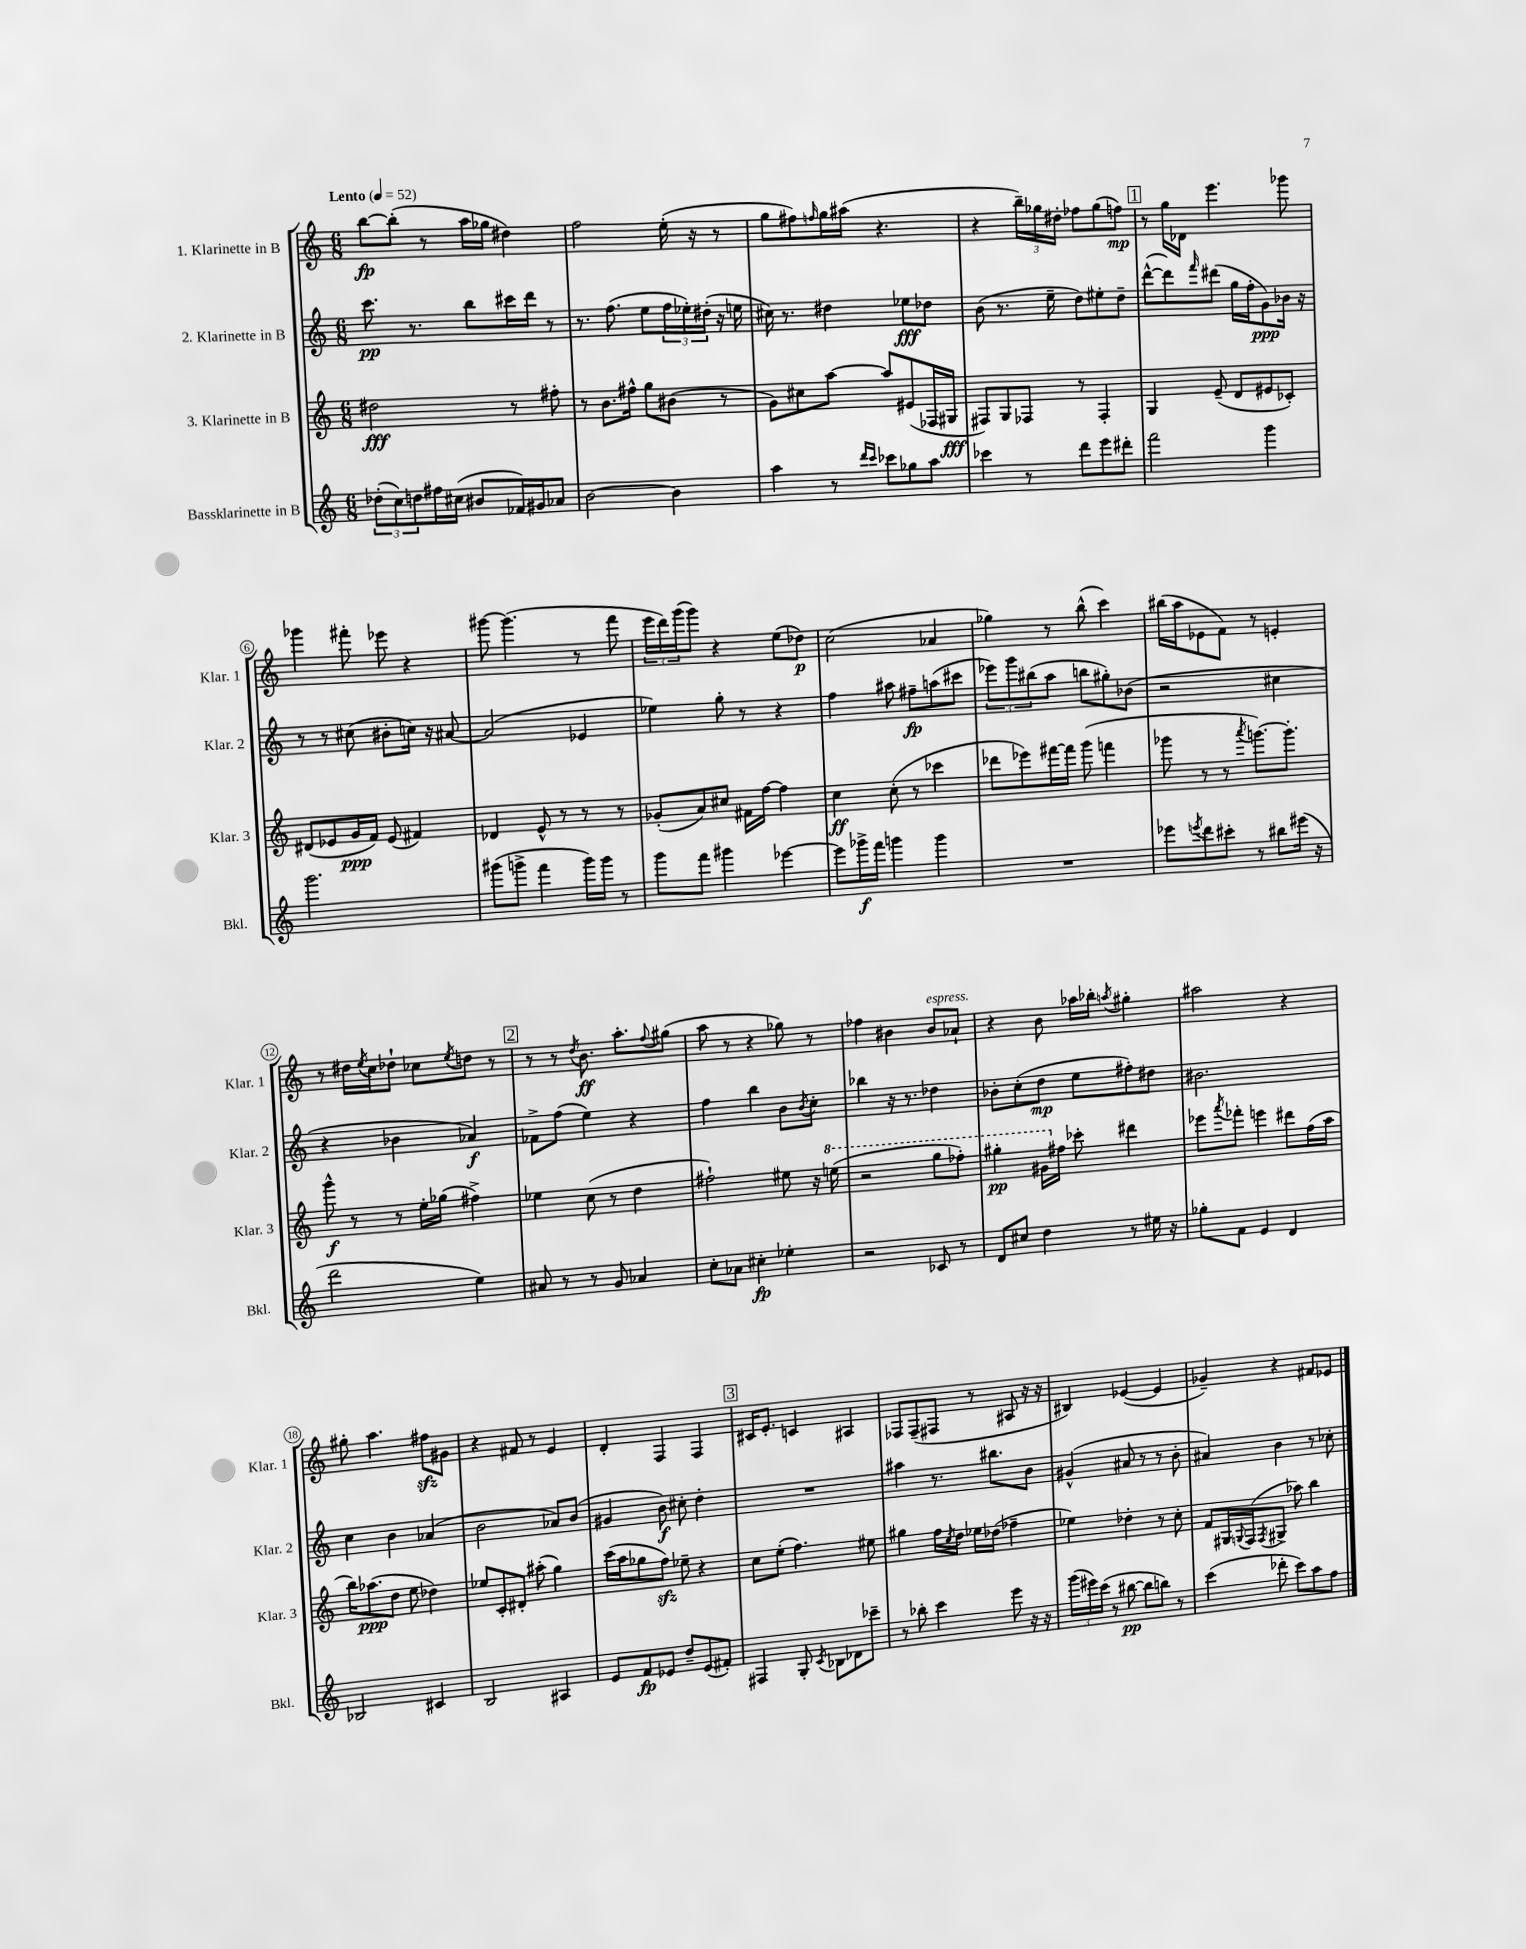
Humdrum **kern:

**kern	**kern	**kern	**kern
*staff4	*staff3	*staff2	*staff1
*clefG2	*clefG2	*clefG2	*clefG2
*k[]	*k[]	*k[]	*k[]
*M6/8	*M6/8	*M6/8	*M6/8
*MM52	*MM52	*MM52	*MM52
(12dd-'\L	2dd#\	8.ccc\	[8bb\L
12cc\)	.	.	.
.	.	.	(8bb'\]J
12dd\	.	.	.
.	.	8.r	.
16ff#\L	.	.	8r
(16cc#\JJ	.	.	.
8b#/L	.	8bb\L	16aa\LL
.	.	.	16gg-\JJ
16f-/L)	8r	16ccc#\L	4dd#\)
16g#/J	.	16ddd\JJ	.
8a-/J	8ff#'\	8r	.
=	=	=	=
[2b\	8r	8.r	2ff\
.	8.b\L	.	.
.	.	(8.ff\	.
.	16ff#^^\Jk	.	.
.	8gg\L	8ee\L	.
4b\]	(8b#\J	24ff\L	(16ee'\
.	.	24ee-'\)	.
.	.	.	16r
.	.	(24dd#'\JJ	.
.	8r	16r	8r
.	.	16ee\	.
=	=	=	=
4aa\	8g\L)	16cc#\)	8gg\L
.	.	8.r	.
.	8cc#\	.	8ff#\)
.	.	.	16qqff/
8r	[8aa\J	4dd#\	16gg\L
.	.	.	(16aa#\JJ
16qqddd/LL	.	.	.
16qqccc/JJ	.	.	.
8ccc-\L	8aa/]L	.	4.r
8gg-\	(8e#/	8ee-\L	.
8aa\J	16F-/L	8dd-\J	.
.	16G#/JJ	.	.
=	=	=	=
4ccc-\	8F#/L)	(8b\	4r
.	8G/	8.r	.
8r	8F-/J	.	24bb~\LL)
.	.	.	24gg-\
.	.	16ee~\	.
.	.	.	24dd#'\JJ
8ddd\L	8r	8dd\L)	8ff-\L
8eee\	4F-'/	8ee#'\	(8gg-\
8ddd#'\J	.	8dd~\J	8ff\J)
=	=	=	=
2fff\	4G/	([8ddd^^\L	8r
.	.	8ddd\])	16gg\LL
.	.	.	16d-\JJ
.	.	16qqfff/	.
.	(8e~/	(8ddd#\J	4.eee\
.	8d/L	16gg\LL	.
.	.	16ff'\J	.
4ggg\	8e#/	8g\)	.
.	8c-'/J)	16b-\Jk	8ggg-\
.	.	16r	.
=	=	=	=
2.ggg\	(8d#/L	8r	4ggg-\
.	8e-/	8r	.
.	16g/L	(8cc#\	8fff#'\
.	16f/JJ)	.	.
.	(8e-/	8b#'\L	8eee-\
.	4f#/)	16cc\Jk)	4r
.	.	16r	.
.	.	[8a#/	.
=	=	=	=
(8ggg#\L	4d-/	(2a#/]	[8ggg#\
8ggg^\J	.	.	(4.ggg#\]
4fff\	8e^^/	.	.
.	8r	.	.
16ggg\LL)	8r	4e-/	8r
16ggg\JJ	.	.	.
8r	8r	.	8fff\
=	=	=	=
8ggg\L	(8g-'/L	4ee-\)	24eee\LL
.	.	.	24ddd\)
.	.	.	(24ggg\J
8fff\J	8a/)	.	8ggg\J)
4ggg#\	8cc#/J	8gg'\	4r
.	16f#\LL	8r	.
.	[16ff\JJ	.	.
[4eee-\	4ff\]	4r	(8ee\L
.	.	.	8dd-\J)
=	=	=	=
8eee-\]L	4cc\	4ff\	(2cc\
16ggg-^\L	.	.	.
16fff\JJ	.	.	.
4ggg\	(8cc'\	8aa#\	.
.	8r	8ff#~\L	.
4ggg\	4ccc-\	(8aa\	4a-/
.	.	8ccc#\J	.
=	=	=	=
2.r	8ddd-\L	12eee-\L)	4gg-\)
.	.	12ggg\	.
.	8eee-\)	.	.
.	.	(12bb#\	.
.	[16fff#\L	8aa\J	8r
.	16fff#\]JJ	.	.
.	(8ggg\	8bb\L	(8bb^^\
.	4fff\	8gg#'\)	4ccc\)
.	.	(8b-\J	.
=	=	=	=
8eee-\L	8ggg-\	2r	(16bb#\LL
.	.	.	16aa\J
8qeee/	.	.	.
8ddd\	8r	.	8e-\
8ccc#'\J	8r	.	8f\J)
.	8qaaa/	.	.
8r	[8.ggg\L)	.	8r
8bb#\L	.	4cc#\	4e'/
.	8.ggg'\]J	.	.
(16eee#\Jk	.	.	.
16r	.	.	.
=	=	=	=
2ddd\	8ggg^^\	4r	8r
.	8r	.	16dd#\LL
.	.	.	8qee/
.	.	.	16cc\J
.	8r	4b-\	8dd-`\J
.	16ee'\LL	.	8cc-\L
.	(16gg-\JJ	.	.
.	.	.	8qee/
4ee\)	4ff#^\)	4a-/)	8dd\J
.	.	.	8r
=	=	=	=
8a#/	4ee-\	8f-^\L	8r
8r	.	(8ff\J	8r
.	.	.	8qdd/
8r	(8cc\	4ee\)	8.b\
8g/	8r	.	.
.	.	.	8.aa'\L
4a-/	4dd\	4r	.
.	.	.	8qqff/
.	.	.	(8gg#\J
=	=	=	=
8cc'\L	2ff#`\)	4ff\	8aa\
8a-\J	.	.	8r
4cc#'\	.	4bb\	4r
4ee-'\	8ee#\	8b\L	8gg-\)
.	.	8qb/	.
.	16r	8cc'\J	8r
.	(16eee\	.	.
=	=	=	=
2r	2r	4bb-\	4ff-\
.	.	16r	4b#\
.	.	8.r	.
8c-/	8ggg\L	4dd-\	8b#/L
8r	8fff-'\J)	.	8a-`/J
=	=	=	=
8d/L	4ggg#'\	8b-'\L	4r
8cc#/J	.	(8cc'\	.
4dd\	16gg#\LL	8dd\J	8b\
.	16ff#\JJ	.	.
.	8ccc-'\	8ee\L	16aa-\LL
.	.	.	16bb-'\JJ
.	.	.	8qaa/
8r	4ddd#\	8ff#'\)	4gg#'\
16ee#\	.	8dd#\J	.
16r	.	.	.
=	=	=	=
8gg-'\L	8eee-\L	2.b#\	2aa#\
.	8qaaa/	.	.
8f\J	8fff-'\J	.	.
4e/	4eee\	.	.
4d/	8ddd#\L	.	4r
.	(16ff\L	.	.
.	16aa\JJ	.	.
=	=	=	=
2B-/	16bb\LK)	4cc\	8gg#'\
.	(8.aa-\	.	.
.	.	.	4.aa\
.	8dd\J	4b\	.
.	8ee\	.	.
4c#/	4dd-\)	(4a-/	8ff#\L
.	.	.	8g#\J
=	=	=	=
2B/	8ee-/L	2b\	4r
.	8c'/	.	.
.	8d#'/J	.	8f#/
.	(8aa#'\	.	8r
4A#/	4gg\)	8a-/L)	4e/
.	.	(8b/J	.
=	=	=	=
8e/L	(16ccc\LL	4g#/	4d'/
.	16aa\J	.	.
8f/	8gg-\	.	.
8e-/J	8ff\J)	8b\)	4F/
8dd~/L	8ee-~\	8cc#'\	.
(8e-/	4r	4dd'\	4F/
8f#'/J)	.	.	.
=	=	=	=
4F#/	8cc\L	2.r	16c#/LK
.	.	.	8.e'/J
.	(8ee'\J	.	.
8G'/	4.ff\)	.	4c/
8qc/	.	.	.
8B-\L	.	.	.
8d-\	.	.	4A#/
8ccc-~\J	8ee#\	.	.
=	=	=	=
8r	4gg#\	4aa#\	8F-/L
8bb-'\	.	.	(8F-~/
4ccc\	16ff\LL	8.r	8F#/J
.	8qcc/	.	.
.	16dd\JJ	.	.
.	16ee-\LL	.	8r
.	(16dd-\JJ	8.bb#\L	.
8eee\	4ff-~\	.	8A#/
16r	.	8b\J	16r
16r	.	.	16r
=	=	=	=
(24ggg\LL	4ee-\)	(4g#^^/	4B#/)
24eee#\)	.	.	.
(24ccc\JJ	.	.	.
8r	.	.	.
[8bb#\	4dd-'\	8a#/	([4e-/
8bb#\]L	.	8r	.
8bb\J)	8r	8r	4e-/]
8r	8cc'\	8b'\	.
=	=	=	=
(4ccc\	8f/L	4a#/)	4g-~/)
.	16G#/L	.	.
.	8qqG/	.	.
.	(16F/J	.	.
.	8qF/	.	.
8ddd-'\	8G#^/J	4b\	4r
8ccc\L)	8aa-\)	.	.
8aa\	4bb\	8r	8f#/L
8ff\J	.	8cc-'\	8e-/J
==	==	==	==
*-	*-	*-	*-
